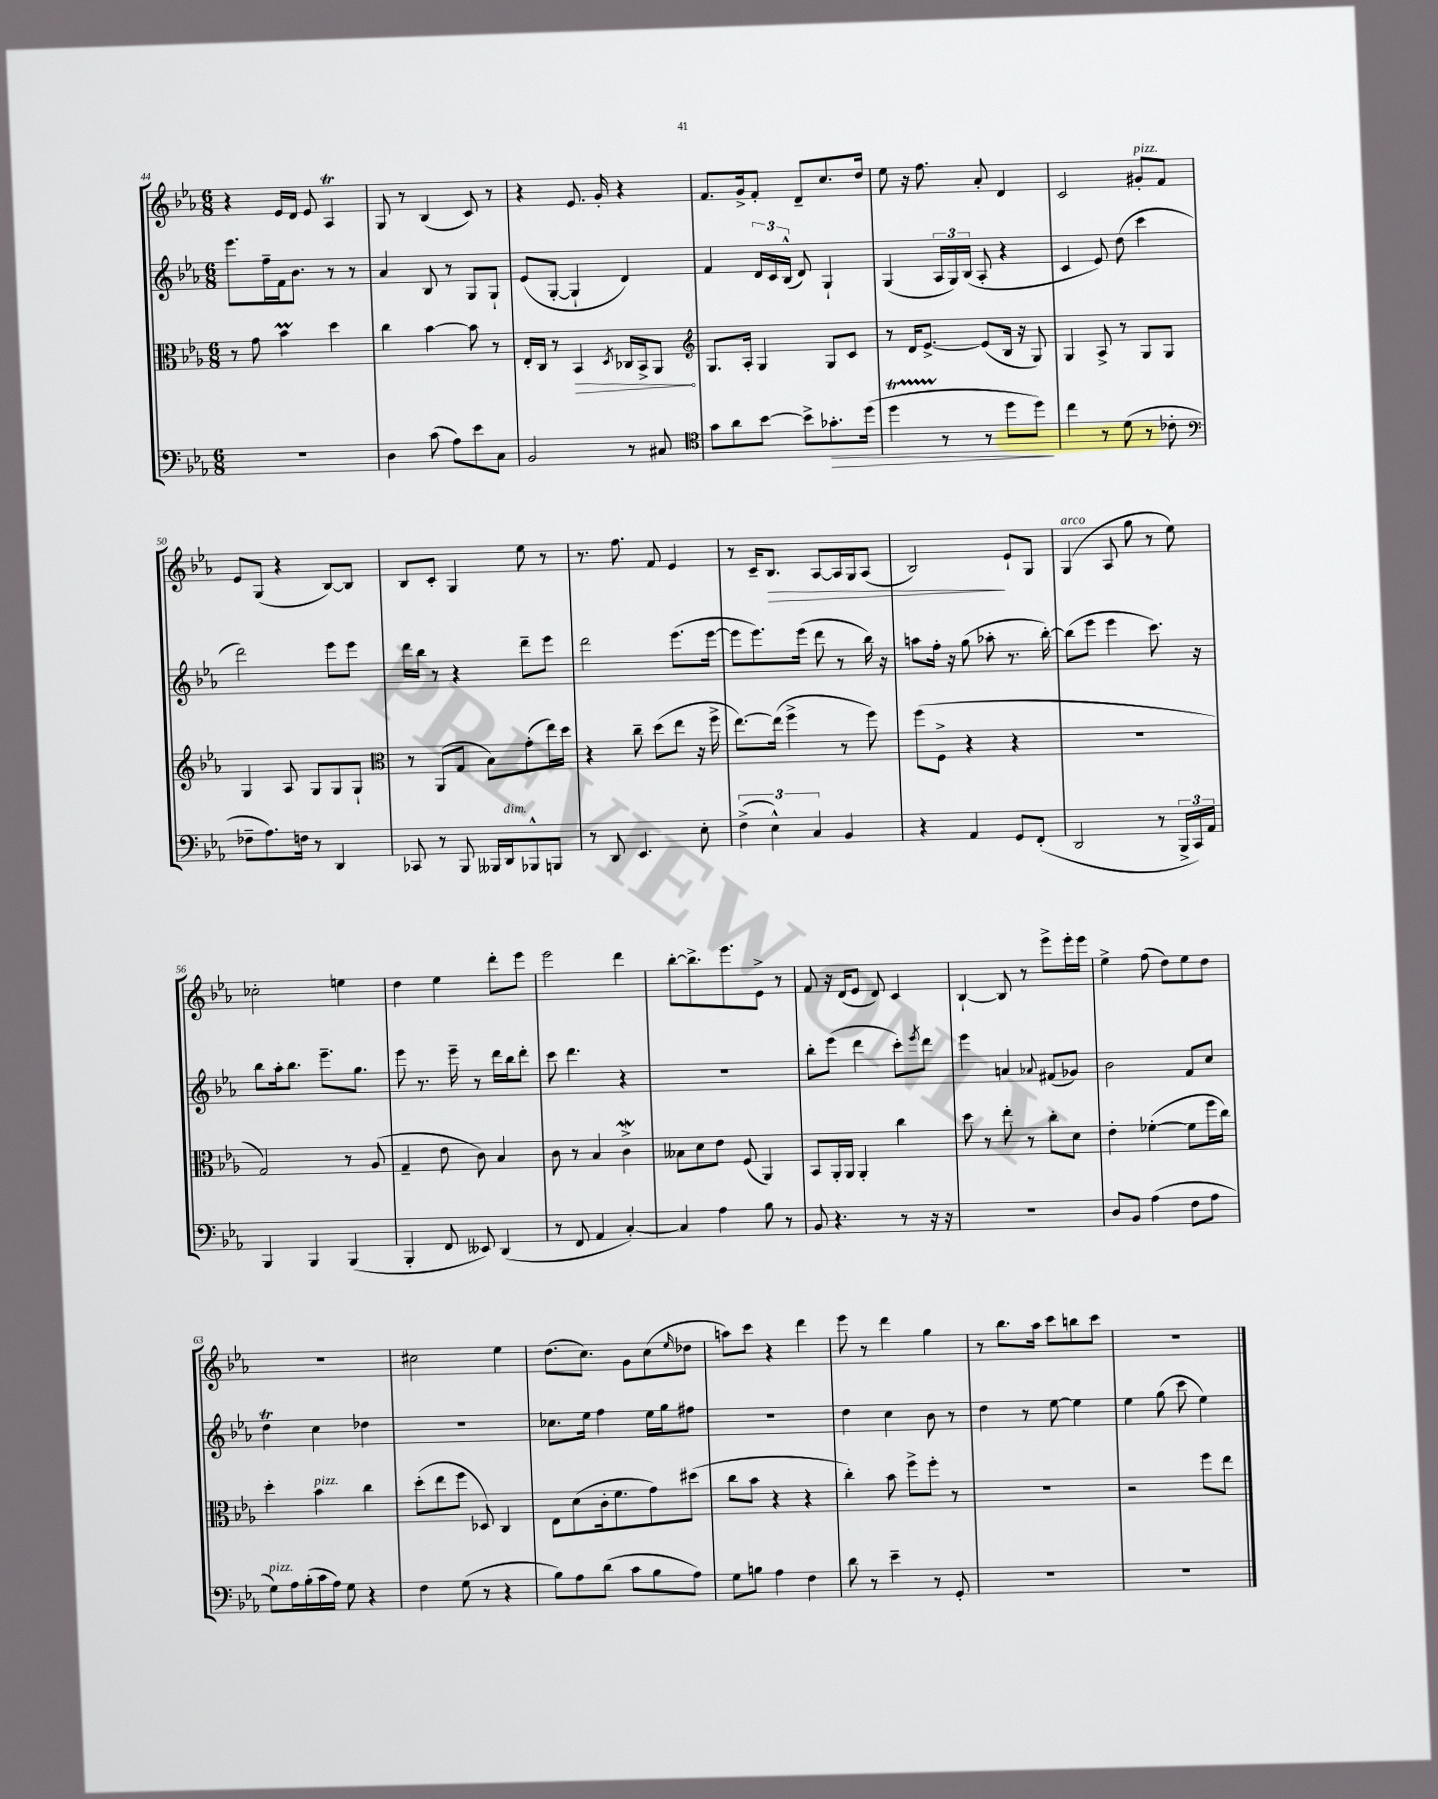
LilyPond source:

<<
\new StaffGroup <<
\new Staff = "s0" {
    \clef treble \key ees \major \numericTimeSignature \time 6/8
    r4 ees'16 d'16 ees'8 aes4\trill |
    g8 r8 bes4( c'8) r8 |
    r4 ees'8. g'16-. r4 |
    f'8. g'16-> f'8-. d'8-- c''8. d''16 |
    ees''8 r16 f''8. aes'8-. d'4 |
    c'2 gis'8-.^\markup { \italic "pizz." } f'8 |
    ees'8 g8( r4 bes8~) bes8 |
    bes8 c'8-. g4 ees''8 r8 |
    r8. f''8. f'8 ees'4 |
    r8 c'16-- bes8.\> aes8~ aes16 g16 aes8( |
    bes2\!) ees'8-! g8 |
    g4^\markup { \italic "arco" }( aes8 g''8 r8 ees''8) |
    ces''2-. e''4 |
    d''4 ees''4 d'''8-. ees'''8 |
    ees'''2 d'''4 |
    bes''8~-. bes''8.-> ees'''8. ees'8-> r8 |
    f'8 r16 d'16( ees'8 d'8) c'4 |
    bes4~-! bes8 r8 ees'''8-> ees'''16-. ees'''16 |
    ees''4-> f''8( d''8) ees''8 d''8 |
    R2. |
    cis''2 ees''4 |
    d''8.( c''8.) g'8 c''8( \grace { ees''16 } des''8 |
    a''8) c'''8 r4 d'''4 |
    ees'''8 r8 d'''4 g''4 |
    r8 bes''8. aes''16 c'''8 b''8 c'''8 |
    R2. \bar "|." |
}
\new Staff = "s1" {
    \clef treble \key ees \major \numericTimeSignature \time 6/8
    ees'''8. f''16-- f'16 bes'8. r8 r8 |
    aes'4 bes8 r8 g8 g8-! |
    ees'8( g8~-. g4-! d'4) |
    f'4 \tuplet 3/2 { d'16 c'16 bes16-^( } d'8) g4-! |
    g4( \tuplet 3/2 { aes16 g16) bes16( } aes8-. r4 |
    c'4 ees'8) d''8( c'''4 |
    d'''2) ees'''8 ees'''8 |
    d'''16 bes''16 r8 r4 d'''8-- ees'''8 |
    d'''2 ees'''8.( ees'''16~ |
    ees'''8 ees'''8.) ees'''16( d'''8 r8 bes''16) r16 |
    a''8 f''16-. r16 g''8( aes''8-. r8. bes''16~-.) |
    bes''8( ees'''8 ees'''4 c'''8.) r16 |
    bes''8 aes''16-. bes''8. ees'''8.-- g''8. |
    ees'''8 r8. ees'''16-- r8 d'''16 bes''16 d'''8-. |
    c'''8 d'''4. r4 |
    R2. |
    bes''8-. ees'''8( d'''4 c'''8-.) \acciaccatura { ees'''8 } d'''8 |
    ees'''4 a'4 \appoggiatura { aes'8 } fis'8( ges'8) |
    bes'2 f'8 c''8 |
    d''4\trill c''4 des''4 |
    R2. |
    ces''8. ees''16 f''4 ees''16 g''16 fis''8 |
    R2. |
    d''4 c''4 bes'8 r8 |
    d''4 r8 ees''8~ ees''4 |
    ees''4 g''8( c'''8 ees''4) \bar "|." |
}
\new Staff = "s2" {
    \clef alto \key ees \major \numericTimeSignature \time 6/8
    r8 g'8 bes'4\prall d''4 |
    c''4 bes'4~ bes'8 r8 |
    ees16-. c16 r8 \once \override Hairpin.circled-tip = ##t bes,4\> \acciaccatura { d8 } ces16 bes,16-> aes,8\! |
    \clef treble g8. aes16-. g4 g8 c'8 |
    r8 d'16 ees'8.~-> ees'8( bes16 r16 g8) |
    g4 aes8-> r8 g8 g8 |
    g4 aes8 g8 g8 g8-! |
    \clef alto r8 aes,8( g8 bes8) g'8-.( ees''16) d''16 |
    r4 c''8-- d''8( ees''8 r16 f''16-> |
    ees''8.~) ees''16( f''4-> r8 f''8) |
    f''8( f8-> r4 r4 |
    R2. |
    g2) r8 aes8( |
    g4-- ees'8 c'8) bes4 |
    c'8 r8 bes4 c'4->\mordent |
    beses8 d'8 ees'8 f8( aes,4) |
    bes,8 aes,16-. aes,16 aes,4-. c''4 |
    d''8 r8 ees''8-. r8 c''8-. d'8 |
    ees'4-. fes'4~-.( fes'8 f''16 c''16) |
    d''4-. bes'4^\markup { \italic "pizz." } c''4 |
    d''8-.( ees''8 f''8 des8) c4 |
    ees8 d'8( c'16-. f'8. g'8) dis''8( |
    c''8 bes'8 r4 r4 |
    c''4-.) bes'8 f''8-> f''8-. r8 |
    R2. |
    r2 f''8 ees''8 \bar "|." |
}
\new Staff = "s3" {
    \clef bass \key ees \major \numericTimeSignature \time 6/8
    R2. |
    d4 c'8( aes8) ees'8 c8 |
    bes,2 r8 cis8 |
    \clef tenor g'8 aes'8 bes'8~ bes'8-> ges'8.-.\> d''16( |
    d''4\startTrillSpan r8\stopTrillSpan r8 d''8 d''8\!) |
    c''4 r8 d'8( r8 ces'8-. |
    \clef bass fes8-- aes8.) f16 r8 d,4 |
    ces,8 r8 bes,,8 beses,,16 d,16^\markup { \italic "dim." } bes,,8-^ b,,8 |
    r8 d,8 ees,4. ees8-. |
    \tuplet 3/2 { f4->( ees4-^) c4 } bes,4 |
    r4 aes,4 g,8 f,8-.( |
    d,2 r8 \tuplet 3/2 { bes,,16-> c,16) aes,16 } |
    bes,,4 bes,,4 bes,,4( |
    bes,,4-. f,8 eeses,8) d,4( |
    r8 f,8 aes,4 c4~-.) |
    c4 aes4 bes8 r8 |
    bes,8 r4. r8 r16 r16 |
    R2. |
    d8 bes,8 aes4( f8 aes8 |
    g8^\markup { \italic "pizz." }) aes16 bes16-.( c'16 aes16) g8 r4 |
    f4 g8( r8 r4 |
    bes8) aes8 d'8( c'8 bes8 aes8) |
    g8 b8 aes4 f4 |
    d'8 r8 ees'4-- r8 g,8-. |
    R2. |
    R2. \bar "|." |
}
>>
>>
\layout { \context { \Score currentBarNumber = #44 } }
